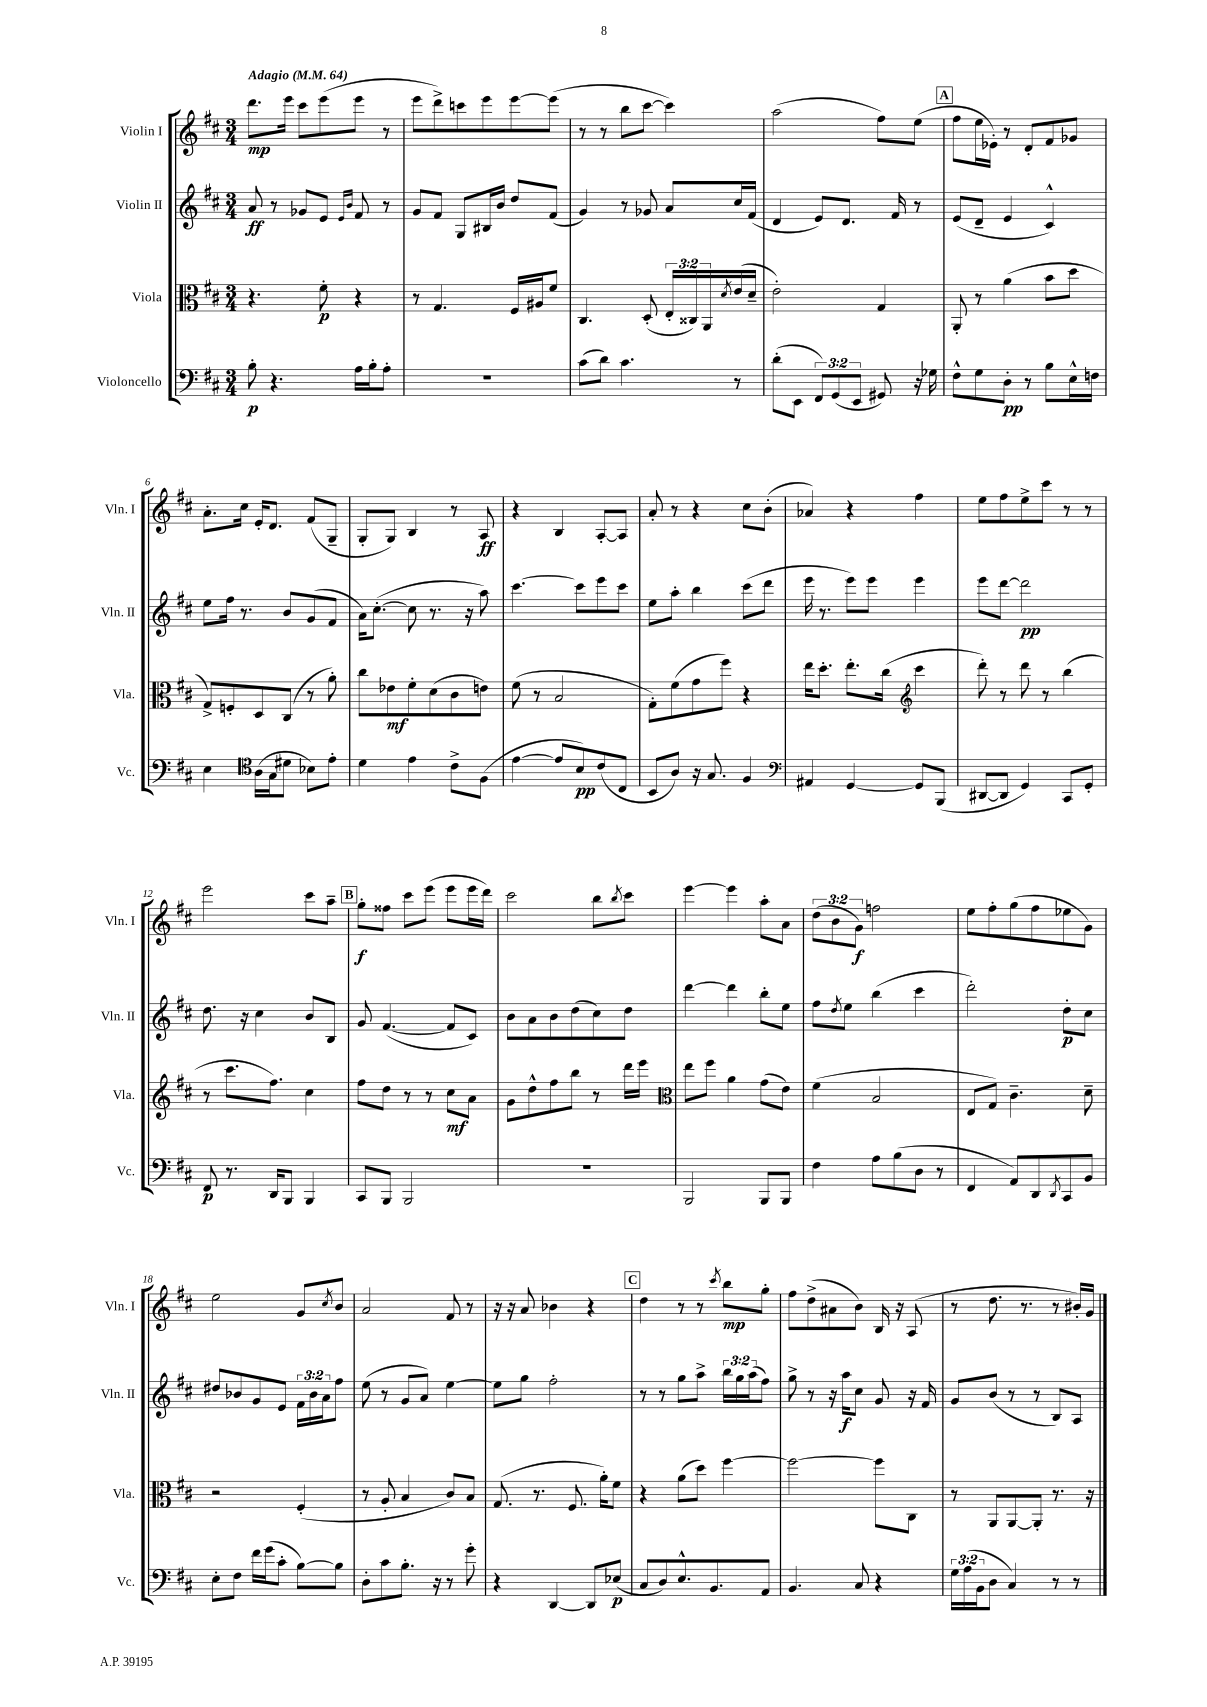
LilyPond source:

<<
\new StaffGroup <<
\new Staff = "s0" \with { instrumentName = "Violin I" shortInstrumentName = "Vln. I" } {
    \clef treble \key d \major \numericTimeSignature \time 3/4 \override Staff.TupletNumber.text = #tuplet-number::calc-fraction-text \tempo "Adagio" 4 = 64
    d'''8.\mp e'''16 cis'''8 e'''8( e'''8 r8 |
    e'''8 d'''8->) c'''8 e'''8 e'''8~ e'''8( |
    r8 r8 b''8 cis'''8~ cis'''4) |
    a''2( fis''8) e''8( |
    \mark \markup { \box "A" } fis''8 e''16 ees'16-.) r8 d'8-. fis'8 ges'8 |
    a'8.-. cis''16 e'16-. d'8. fis'8( g8-- |
    g8-. g8) b4 r8 a8\ff |
    r4 b4 a8~-. a8 |
    a'8-. r8 r4 cis''8 b'8-.( |
    aes'4) r4 fis''4 |
    e''8 fis''8 e''8-> cis'''8 r8 r8 |
    e'''2 cis'''8 a''8-- |
    \mark \markup { \box "B" } g''8-.\f fisis''8 cis'''8 e'''8( e'''8 e'''16 d'''16) |
    cis'''2 b''8 \acciaccatura { b''8 } cis'''8 |
    e'''4~ e'''4 a''8-. a'8 |
    \tuplet 3/2 { d''8( b'8 g'8\f) } f''2 |
    e''8 fis''8-. g''8( fis''8 ees''8 g'8) |
    e''2 g'8 \acciaccatura { cis''8 } b'8 |
    a'2 fis'8 r8 |
    r16 r16 a'8 bes'4 r4 |
    \mark \markup { \box "C" } d''4 r8 r8 \acciaccatura { cis'''8 } b''8\mp g''8-. |
    fis''8 d''8->( ais'8 b'8) b16 r16 a8( |
    r8 d''8. r8. r8 bis'16-.) g'16 \bar "|." |
}
\new Staff = "s1" \with { instrumentName = "Violin II" shortInstrumentName = "Vln. II" } {
    \clef treble \key d \major \numericTimeSignature \time 3/4 \override Staff.TupletNumber.text = #tuplet-number::calc-fraction-text
    a'8\ff r8 ges'8 e'8 \grace { e'16 b'16 } fis'8 r8 |
    g'8 fis'8 g8 bis16 b'16 d''8 fis'8( |
    g'4) r8 ges'8 a'8 cis''16 fis'16( |
    d'4 e'8) d'8. fis'16 r8 |
    \mark \markup { \box "A" } e'8( d'8-- e'4 cis'4-^) |
    e''8 fis''16 r8. b'8 g'8( fis'8 |
    a'16) cis''8.~-.( cis''8 r8. r16 a''8) |
    cis'''4.~ cis'''8 e'''8 cis'''8 |
    e''8 a''8-. b''4 cis'''8( d'''8 |
    e'''16 r8. e'''8) e'''8 e'''4 |
    e'''8 d'''8~ d'''2\pp |
    d''8. r16 cis''4 b'8 b8 |
    \mark \markup { \box "B" } g'8 fis'4.~( fis'8 cis'8) |
    b'8 a'8 b'8 d''8( cis''8) d''8 |
    d'''4~ d'''4 b''8-. e''8 |
    fis''8 \acciaccatura { d''8 } e''8 b''4( cis'''4 |
    d'''2-.) d''8-.\p cis''8 |
    dis''8 bes'8 g'8 e'8 \tuplet 3/2 { fis'16 bes'16 a'16 } fis''8 |
    e''8( r8 g'8 a'8) e''4~ |
    e''8 g''8 fis''2-. |
    \mark \markup { \box "C" } r8 r8 g''8 a''8-> \tuplet 3/2 { b''16 g''16 a''16( } fis''8) |
    g''8-> r8 r16 a''16\f cis''8 g'8 r16 fis'16 |
    g'8 b'8( r8 r8 b8) a8 \bar "|." |
}
\new Staff = "s2" \with { instrumentName = "Viola" shortInstrumentName = "Vla." } {
    \clef alto \key d \major \numericTimeSignature \time 3/4 \override Staff.TupletNumber.text = #tuplet-number::calc-fraction-text
    r4. fis'8-.\p r4 |
    r8 g4. fis16 ais16 fis'8 |
    cis4. d8-.( \tuplet 3/2 { e16-. cisis16) a,16 } \acciaccatura { d'8 } e'16( d'16-- |
    e'2-.) g4 |
    \mark \markup { \box "A" } a,8-. r8 a'4( b'8 d''8 |
    g8->) f8-. d8 cis8( r8 a'8-.) |
    cis''8 ees'8\mf fis'8-. d'8( cis'8 e'8) |
    fis'8( r8 b2 |
    g8-.) fis'8( g'8 fis''8) r4 |
    e''16 d''8.-. e''8.-. cis''16( \clef treble cis'''4 |
    d'''8-.) r8 d'''8 r8 b''4( |
    r8 cis'''8. fis''8.) cis''4 |
    \mark \markup { \box "B" } fis''8 d''8 r8 r8 cis''8\mf a'8 |
    g'8 d''8-^ fis''8 b''8 r8 d'''16 e'''16 |
    \clef alto e''8 fis''8 a'4 g'8( e'8) |
    fis'4( b2 |
    e8 g8) cis'4.-- d'8-- |
    r2 fis4-.( |
    r8 a8-. b4 cis'8) b8 |
    g8.( r8. fis8. a'16-.) fis'8 |
    \mark \markup { \box "C" } r4 a'8( d''8) fis''4~ |
    fis''2~ fis''8 cis8 |
    r8 a,8 a,8~ a,8-. r8. r16 \bar "|." |
}
\new Staff = "s3" \with { instrumentName = "Violoncello" shortInstrumentName = "Vc." } {
    \clef bass \key d \major \numericTimeSignature \time 3/4 \override Staff.TupletNumber.text = #tuplet-number::calc-fraction-text
    b8-.\p r4. a16 b16-. a8-. |
    R2. |
    cis'8( d'8) cis'4. r8 |
    d'8-.( e,8 \tuplet 3/2 { fis,8) g,8( e,8 } gis,8) r16 ges16 |
    \mark \markup { \box "A" } fis8-^ g8 d8-.\pp r8 b8 e16-^ f16 |
    e4 \clef tenor a16( g16 dis'8 bes8) e'8-. |
    d'4 e'4 cis'8-> fis8( |
    e'4~ e'8 b8\pp) cis'8( cis8 |
    b,8 a8) r16 g8. fis4 |
    \clef bass ais,4 g,4~ g,8 b,,8( |
    dis,8~ dis,8 g,4) cis,8 g,8-. |
    fis,8\p r8. d,16 b,,8 b,,4 |
    \mark \markup { \box "B" } cis,8 b,,8 b,,2 |
    R2. |
    b,,2 b,,8 b,,8 |
    fis4 a8 b8( d8 r8 |
    fis,4 a,8) d,8 \acciaccatura { d,8 } cis,8 b,8 |
    e8-. fis8 fis'16 g'16( cis'8-. b8~) b8 |
    d8-. cis'8 b8.-. r16 r8 g'8-. |
    r4 d,4~ d,8 ees8\p( |
    \mark \markup { \box "C" } cis8 d8) e8.-^ b,8. a,8 |
    b,4. cis8 r4 |
    \tuplet 3/2 { g16 a16( b,16 } d8 cis4) r8 r8 \bar "|." |
}
>>
>>
